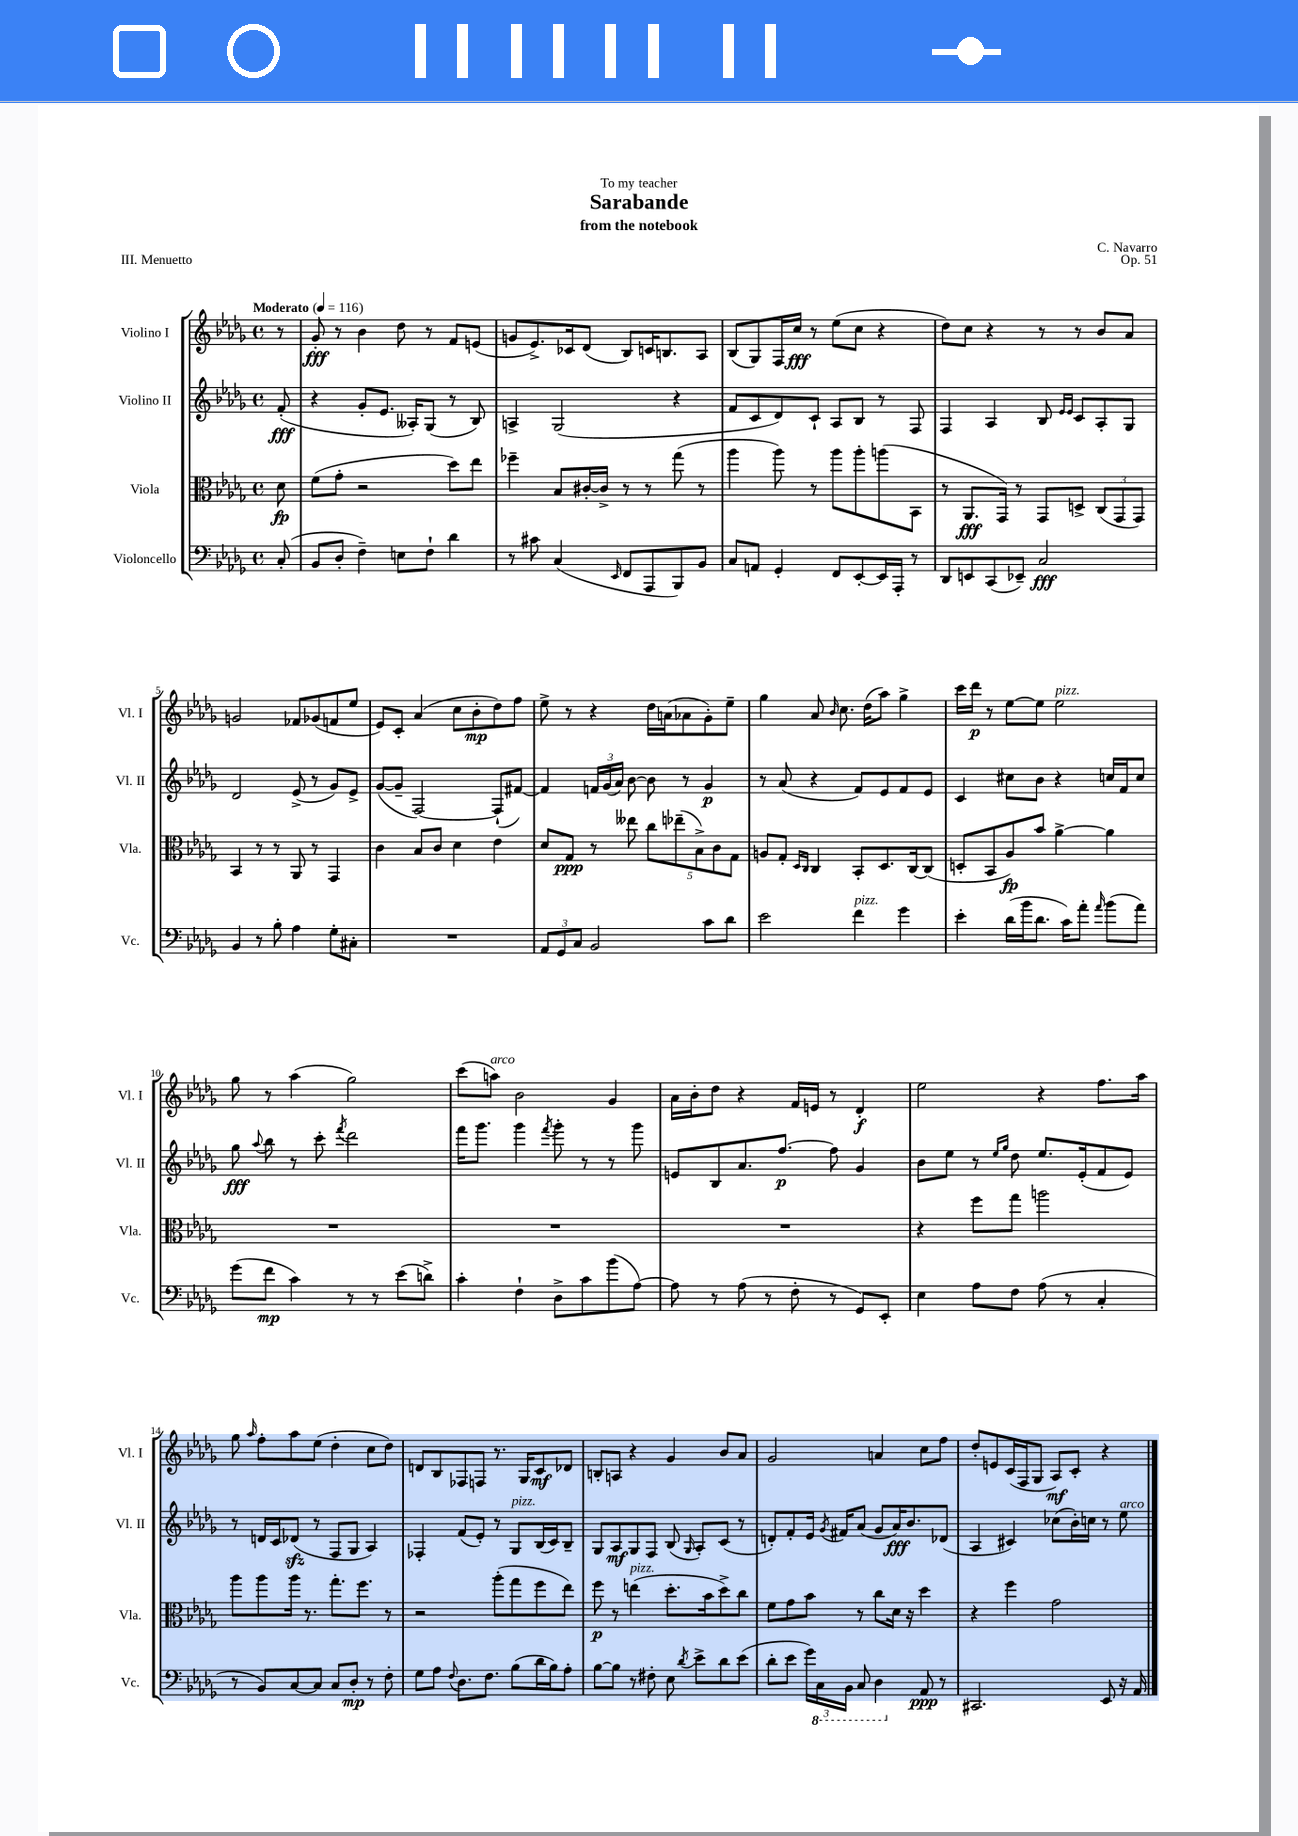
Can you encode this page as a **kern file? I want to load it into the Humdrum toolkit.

**kern	**kern	**kern	**kern
*staff4	*staff3	*staff2	*staff1
*clefF4	*clefC3	*clefG2	*clefG2
*k[b-e-a-d-g-]	*k[b-e-a-d-g-]	*k[b-e-a-d-g-]	*k[b-e-a-d-g-]
*M4/4	*M4/4	*M4/4	*M4/4
*met(c)	*met(c)	*met(c)	*met(c)
*MM116	*MM116	*MM116	*MM116
(8C'/	8d-\	(8f'/	8r
=	=	=	=
8BB-/L	(8f\L	4r	8g-'/
8D-'/J	8g-'\J	.	8r
4F~\)	2r	8g-'/L	4b-\
.	.	8.e-/J	.
8E\L	.	.	8dd-\
.	.	16A--'/LK)	.
8F`\J	.	(8G-/J	8r
4d-\	8dd-\L)	8r	8f/L
.	8ee-\J	8B-/)	(8e/J
=	=	=	=
8r	4ff-~\	4A^/	8g/L
8c#\	.	.	8.e-^/)
(4C/	8B-/L	(2G-/	.
.	.	.	16c-/k
.	[16c#'/L	.	(8d-/J
.	16c#^/]JJ	.	.
16qqEE-/	.	.	.
8FF/L	8r	.	8B-/L)
8AAA-/	8r	.	16c/K
.	.	.	8.B/
8BBB-/)	(8gg-\	4r	.
8BB-/J	8r	.	8A-/J
=	=	=	=
8C/L	4aa-\	8f/L	(8B-/L
8AA/J	.	8c/	8G-/)
4GG-'/	8aa-\)	8d-/)	16F/L
.	.	.	16cc/JJ
.	8r	8c`/J	8r
8FF/L	8aa-\L	8A-/L	(8ee-\L
[8EE-'/	8aa-'\	8B-/J	8cc\J
16EE-/]L	(8aa\	8r	4r
16AAA-'/JJ	.	.	.
8r	8BB-\J	8F/	.
=	=	=	=
8DD-/L	8r	4F/	8dd-\L)
8EE/	8.AA-/L	.	8cc\J
(8CC/	.	4A-/	4r
.	16GG-/Jk)	.	.
8EE-~/J)	8r	.	.
2C/	8GG-/L	8B-/	8r
.	.	16qqe-/LL	.
.	.	16qqe-/JJ	.
.	8D^/J	8c/L	8r
.	(12C/L	8A-'/	8b-/L
.	12GG-/	.	.
.	.	8G-/J	8a-/J
.	12GG-/J)	.	.
=	=	=	=
4BB-/	4BB-/	2d-/	2g/
8r	8r	.	.
8B-'\	8r	.	.
4A-\	8AA-/	(8e-^/	8f-/L
.	8r	8r	(8g-/
8G-'\L	4GG-/	8g-/L)	8f/
8C#'\J	.	8e-^/J	8ee-/J
=	=	=	=
1r	4c\	([8g-/L	8e-/L)
.	.	8g-~/]J	8c'/J
.	8B-/L	[2F/)	(4a-/
.	8c/J	.	.
.	4d-\	.	8cc\L
.	.	.	8b-'\
.	4e-\	(8F`/]L	8dd-\)
.	.	[8f#/J)	8ff\J
=	=	=	=
12AA-/L	8d-/L	4f#/]	8ee-^\
12GG-/	.	.	.
.	8G-/J	.	8r
12C/J	.	.	.
2BB-/	8r	24f/LL	4r
.	.	(24g-/	.
.	.	24a-/JJ)	.
.	8ee--\	[8b-\	.
.	10cc\L	8b-\]	16dd-\LL
.	.	.	(16a\J
.	(10ee-~\	.	.
.	.	8r	8a-\
.	10B-^\)	.	.
8c\L	.	4g-/	8g-'\)
.	10c\	.	.
8d-\J	.	.	8ee-~\J
.	10G-\J	.	.
=	=	=	=
2e-\	8A/L	8r	4gg-\
.	8G-'/J	(8a-/	.
.	16qqD-/LL	.	.
.	16qqC/JJ	.	.
.	4C/	4r	8a-/
.	.	.	16qqb-/
.	.	.	8.cc\
4f\	8BB-'/L	8f/L)	.
.	.	.	(16dd-\LK
.	8.D-/	8e-/	8aa-\J)
4g-\	.	8f/	4gg-^\
.	[16C/k	.	.
.	(8C/]J	8e-/J	.
=	=	=	=
4e-'\	8D'/L	4c/	16ccc\LL
.	.	.	16ddd-\JJ
.	8BB-/	.	8r
(16d-\LL	8A-/)	8cc#\L	[8ee-\L
16b-\J	.	.	.
8.d-\J	8b-/J	8b-\J	8ee-\]J
.	[4a-^\	4r	2ee-\
16c\LK)	.	.	.
8a-'\J	.	.	.
16qqa-/	.	.	.
(8b-\L	4a-\]	16cc/LL	.
.	.	16f/J	.
8a-\J)	.	8cc/J	.
=	=	=	=
(8g-\L	1r	8gg-\	8gg-\
.	.	8qqaa-/	.
8f\J	.	8bb-\	8r
4c\)	.	8r	(4aa-\
.	.	8ccc'\	.
.	.	8qfff/	.
8r	.	2ddd-\	2gg-\)
8r	.	.	.
(8e-\L	.	.	.
8d^\J)	.	.	.
=	=	=	=
4c'\	1r	16fff\LK	(8ccc\L
.	.	8.ggg-\J	.
.	.	.	8aa\J)
4F`\	.	4ggg-\	2b-\
.	.	8qfff/	.
8D-^\L	.	8ggg-'\	.
8c\	.	8r	.
(8b-\	.	8r	4g-/
[8A-\J)	.	8ggg-\	.
=	=	=	=
8A-\]	1r	8e/L	16a-\LL
.	.	.	16b-'\J
8r	.	8B-/	8dd-\J
(8A-\	.	8.a-/	4r
8r	.	.	.
.	.	[8.ff/J	.
8F'\	.	.	16f/LL
.	.	.	16e/JJ
8r	.	8ff\]	8r
8GG-/L)	.	4g-/	4d-'/
8EE-'/J	.	.	.
=	=	=	=
4E-\	4r	8b-\L	2ee-\
.	.	8ee-\J	.
8A-\L	8ff\L	8r	.
.	.	16qqee-/LL	.
.	.	16qqgg-/JJ	.
8F\J	8gg-\J	8dd-\	.
(8A-\	2aa\	8.ee-/L	4r
8r	.	.	.
.	.	(16e-'/k	.
4C'/	.	8f/	8.ff\L
.	.	8e-/J)	.
.	.	.	16aa-\Jk
=	=	=	=
8r	8aa-\L	8r	8gg-\
.	.	.	16qqaa-/
8BB-/L)	8aa-\	16d/LL	8ff'\L
.	.	16c/J	.
[8C/	16aa-\Jk	(8d-/J	8aa-\
.	8.r	.	.
8C/]J	.	8r	(8ee-\J
8C/L	8.gg-'\L	8F/L	4dd-'\
8D-'/J	.	8G-/J	.
.	8.ff\J	.	.
8r	.	4A-/)	8cc\L
8F'\	8r	.	8dd-\J)
=	=	=	=
8G-\L	2r	4F-'/	8d/L
8A-\J	.	.	8B-/
8qqF/	.	.	.
8.D-\L	.	(8f/L	8F-/
.	.	8e-'/J)	8F/J
8.F\J	.	.	.
.	(8aa-'\L	8r	8.r
(8B-\L	8gg-\	8G-/L	.
.	.	.	16G-/LK
16d-\L	8ff\	(16B-/L	8c/
16B-\J)	.	16c/J)	.
8A-'\J	8ee-\J)	8B-~/J	8d-/J
=	=	=	=
[8B-\L	8ff\	8G-/L	8B'/L
8B-\]J	8r	8A-/	8A/J
8r	(4ee\	8G-/	4r
8F#'\	.	8F/J	.
8E-\	8.dd-'\L	(8B-/	4g-/
8qd-/	.	16qqG-/	.
8e-^\L	.	8A-'/L)	.
.	16b-\k	.	.
8d-\	8dd-^\)	(8c/J	8b-/L
(8e-\J	8cc\J	8r	8a-/J
=	=	=	=
8d-'\L	8f\L	8d'/L)	2g-/
8e-\J	8g-\	8f'/	.
24g-\LL)	8b-\J	16e-/Jk	.
24CC\	.	.	.
.	.	8qg-/	.
.	.	16f#/LK	.
24BBB-\JJ	.	.	.
8CC/	8r	(8a-/J	.
4DD-\	8cc\L	8g-/L	4a/
.	16d-\Jk	16a-/K)	.
.	16r	8.b-/	.
8AA-/	4dd-\	.	8cc\L
8r	.	(8d-/J	8ff\J
=	=	=	=
2.CC#/	4r	4A-/	8dd-'/L
.	.	.	8e/
.	4ff\	4c#/)	(16c/L
.	.	.	16F/J
.	.	.	8G-/J
.	2g-\	(8cc-\L	8A-/L)
.	.	16b-'\L)	8c'/J
.	.	16cc\JJ	.
8EE-/	.	8r	4r
16r	.	8ee-\	.
16AA-/	.	.	.
==	==	==	==
*-	*-	*-	*-
